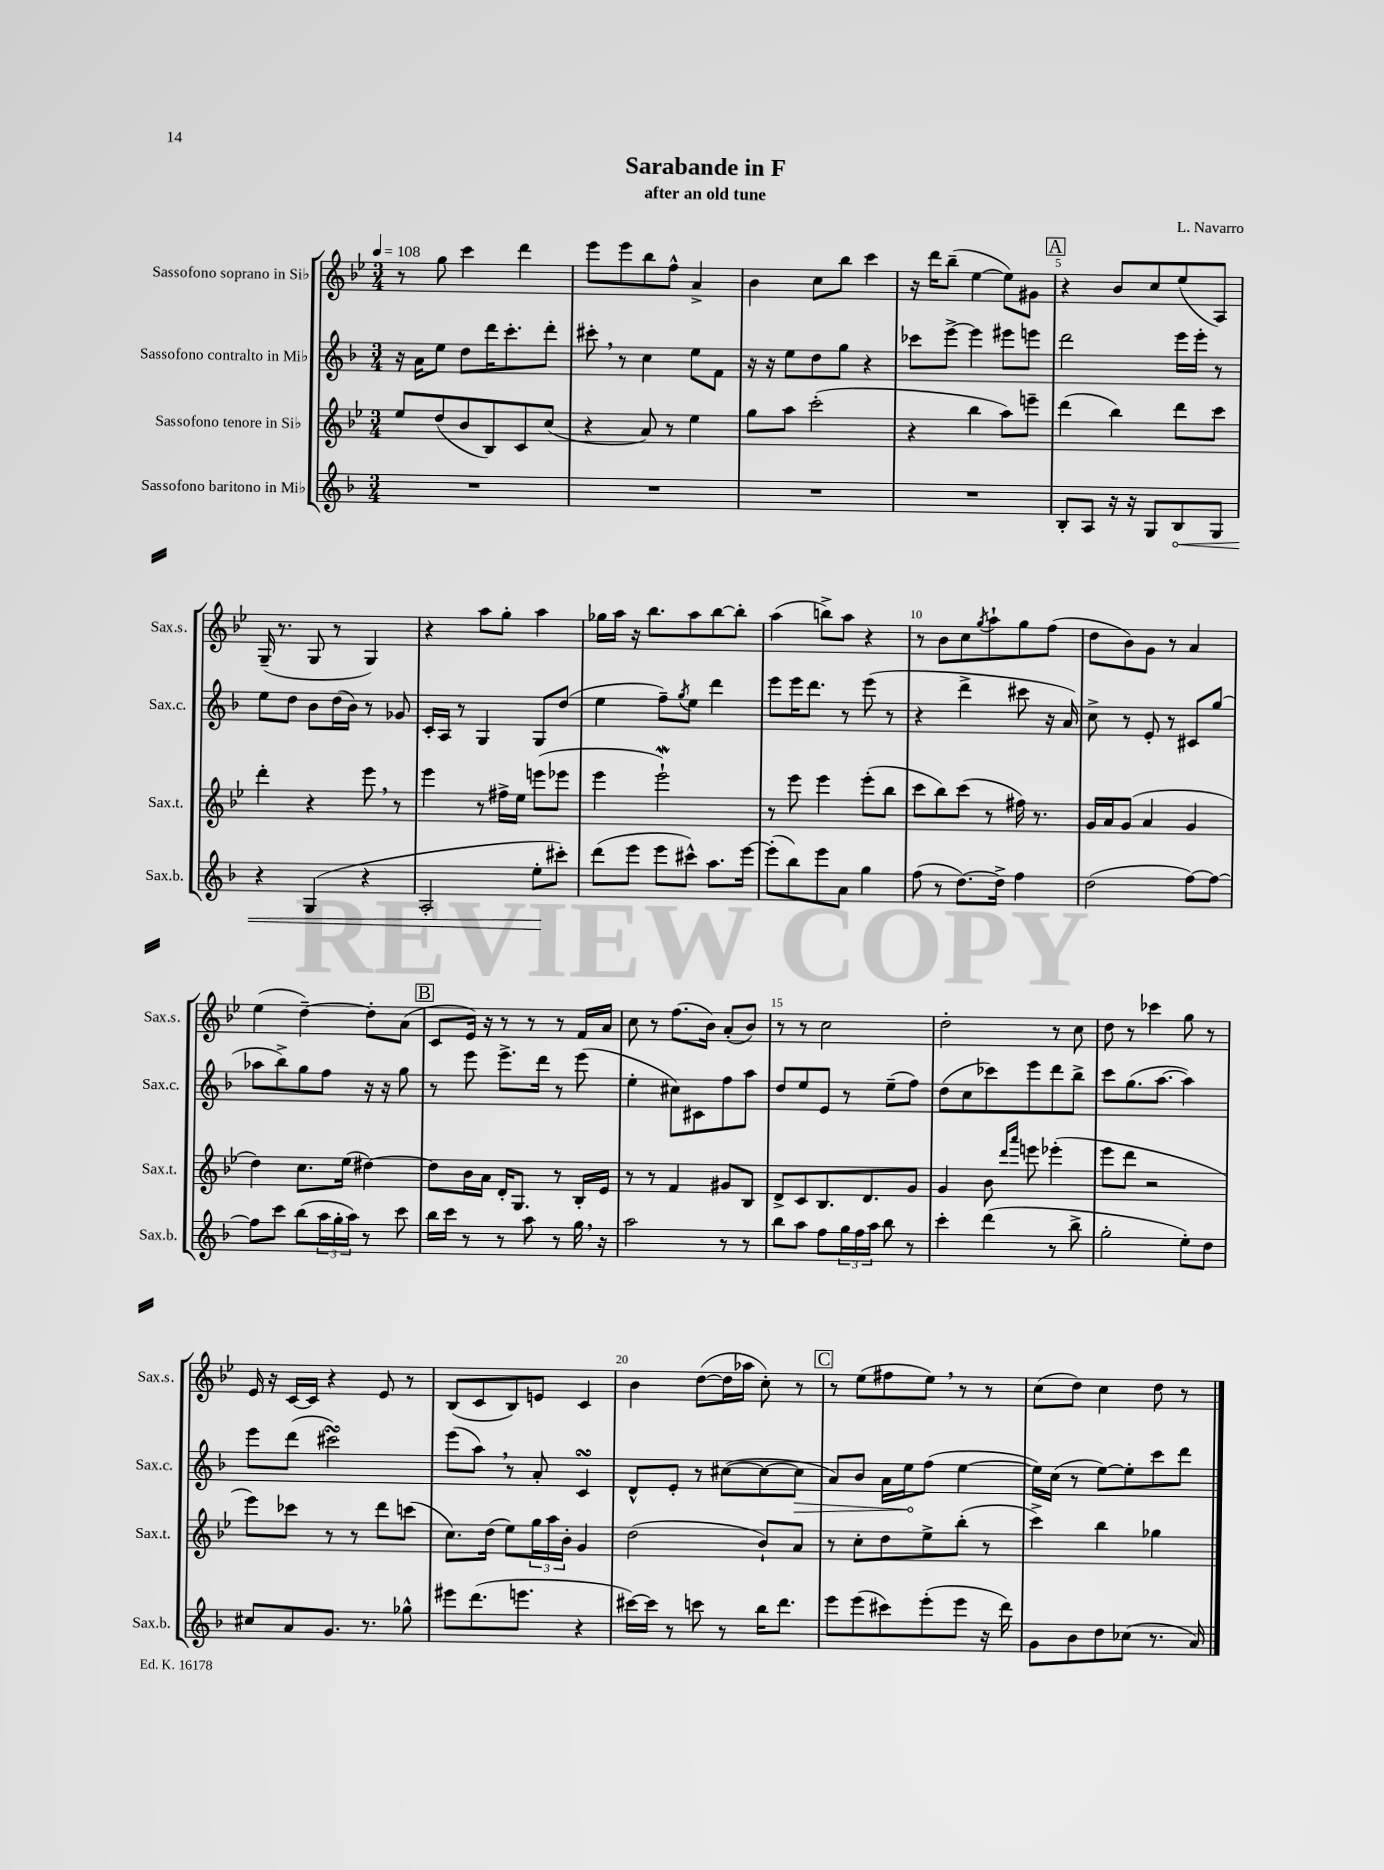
\header { title = "Sarabande in F" composer = "L. Navarro" subtitle = "after an old tune" }
<<
\new StaffGroup <<
\new Staff = "s0" \with { instrumentName = "Sassofono soprano in Sib" shortInstrumentName = "Sax.s." } {
    \clef treble \key bes \major \numericTimeSignature \time 3/4 \tempo 4 = 108
    r8 g''8 c'''4 d'''4 |
    ees'''8 ees'''8 bes''8 f''8-^ a'4-> |
    bes'4 c''8 bes''8 c'''4 |
    r16 d'''16 bes''8--( ees''4~ ees''8) gis'8 |
    \mark \markup { \box "A" } r4 bes'8 c''8 ees''8( a8) |
    g16--( r8. g8 r8 g4) |
    r4 a''8 g''8-. a''4 |
    ges''16 a''16 r16 bes''8. a''8 bes''8~ bes''8-. |
    a''4( b''8->) a''8 r4 |
    r8 bes'8 c''8 \acciaccatura { g''8 } a''8-! g''8 f''8( |
    d''8 bes'8) g'8 r8 a'4 |
    ees''4( d''4~--) d''8-. a'8( |
    \mark \markup { \box "B" } c'8 ees'16) r16 r8 r8 r8 f'16 a'16 |
    c''8 r8 f''8.( bes'16) a'8-.( bes'8) |
    r8 r8 c''2 |
    d''2-. r8 c''8 |
    d''8 r8 ces'''4 g''8 r8 |
    ees'16 r16 c'16~ c'16 r4 ees'8 r8 |
    bes8( c'8 bes8) e'8 c'4 |
    bes'4 d''8~( d''16 aes''16 c''8-.) r8 |
    \mark \markup { \box "C" } r8 ees''8( fis''8 ees''8) \breathe r8 r8 |
    c''8( d''8) c''4 d''8 r8 \bar "|." |
}
\new Staff = "s1" \with { instrumentName = "Sassofono contralto in Mib" shortInstrumentName = "Sax.c." } {
    \clef treble \key f \major \numericTimeSignature \time 3/4
    r16 a'16 e''8 d''8 d'''16 c'''8.-. d'''8-. |
    cis'''8-. \breathe r8 c''4 e''8 f'8 |
    r16 r16 e''8 d''8 g''8 r4 |
    ces'''8 e'''8~-> e'''4 eis'''8 e'''8 |
    \mark \markup { \box "A" } d'''2 e'''16 e'''16-. r8 |
    e''8 d''8 bes'8 d''16( bes'16) r8 ges'8 |
    c'16-. a16 r8 g4 g8 d''8( |
    e''4 f''8--) \acciaccatura { g''8 } e''8 d'''4 |
    e'''8 e'''16 d'''8. r8 e'''8( r8 |
    r4 d'''4-> cis'''8 r16 a'16) |
    c''8-> r8 e'8-. r8 cis'8 g''8( |
    aes''8 bes''8->) g''8 f''8 r16 r16 g''8 |
    \mark \markup { \box "B" } r8 e'''8 e'''8.-> d'''16 r8 e'''8( |
    e''4-. cis''8) cis'8 f''8 a''8 |
    d''8 e''8 e'8 r8 e''8--( f''8) |
    d''8( c''8 ces'''8) e'''8 d'''8 bes''8-> |
    c'''8 g''8.( a''8.~ a''4) |
    e'''8 d'''8( cis'''2\turn) |
    e'''8( a''8) \breathe r8 a'8-. c'4\turn |
    d'8-^ e'8-. r8 cis''8~( cis''8~ \once \override Hairpin.circled-tip = ##t cis''8\> |
    \mark \markup { \box "C" } a'8) bes'8 a'16 e''16\! f''8( e''4~ |
    e''16) c''16( r8 e''8~) e''8-. c'''8 d'''8 \bar "|." |
}
\new Staff = "s2" \with { instrumentName = "Sassofono tenore in Sib" shortInstrumentName = "Sax.t." } {
    \clef treble \key bes \major \numericTimeSignature \time 3/4
    ees''8 d''8( bes'8 bes8) c'8 c''8( |
    r4 a'8) r8 ees''4 |
    g''8 a''8 c'''2-.( |
    r4 bes''4 a''8) e'''8-- |
    \mark \markup { \box "A" } d'''4( bes''4) d'''8 c'''8 |
    d'''4-. r4 ees'''8 \breathe r8 |
    ees'''4 r8 fis''16-> ees''16 e'''8( ees'''8 |
    ees'''4 ees'''2-!\mordent) |
    r8 ees'''8 ees'''4 ees'''8-.( bes''8 |
    c'''8 bes''8) c'''8( r8 fis''16) r8. |
    g'16 a'16 g'8( a'4 g'4 |
    d''4) c''8. ees''16( dis''4~) |
    \mark \markup { \box "B" } dis''8 bes'16 a'16 d'16-. g8. r8 bes16-. ees'16 |
    r8 r8 f'4 gis'8 bes8 |
    d'8-> c'8 bes8. d'8. g'8 |
    g'4 bes'8 \grace { d'''16 a'''16 } e'''8 ees'''4-.( |
    ees'''8 d'''8 r2 |
    ees'''8) ces'''8 r8 r8 d'''8 c'''8( |
    c''8.) d''16( ees''8) \tuplet 3/2 { g''16 a''16 bes'16-. } g'4 |
    d''2( bes'8-!) a'8 |
    \mark \markup { \box "C" } r8 c''8-. d''8 ees''8-> bes''8-.( r8 |
    c'''4->) bes''4 ges''4 \bar "|." |
}
\new Staff = "s3" \with { instrumentName = "Sassofono baritono in Mib" shortInstrumentName = "Sax.b." } {
    \clef treble \key f \major \numericTimeSignature \time 3/4
    R2. |
    R2. |
    R2. |
    R2. |
    \mark \markup { \box "A" } bes8-. a8 r16 r16 g8 \once \override Hairpin.circled-tip = ##t bes8\< g8 |
    r4 g4( r4 |
    a2-. e''8-.\! cis'''8-.) |
    d'''8( e'''8 e'''8 cis'''8-^) a''8. e'''16~ |
    e'''8-.( bes''8) e'''8 a'8 g''4 |
    f''8( r8 d''8.~) d''16-> f''4 |
    d''2( f''8~) f''8~ |
    f''8 c'''8 bes''8( \tuplet 3/2 { a''16 g''16-. a''16) } r8 c'''8 |
    \mark \markup { \box "B" } bes''16 c'''16 r8 r8 a''8 r8 g''16 \breathe r16 |
    a''2 r8 r8 |
    bes''8 a''8 f''8 \tuplet 3/2 { g''16 f''16 a''16 } bes''8 r8 |
    c'''4-. d'''4( r8 bes''8-> |
    g''2-. e''8-.) d''8 |
    cis''8 a'8 g'8. r8. ges''8-^ |
    eis'''8 d'''8.( e'''8. r4 |
    cis'''16~) cis'''16 r8 c'''8 r8 bes''16 d'''8. |
    \mark \markup { \box "C" } e'''8 e'''8( cis'''8) e'''8-.( e'''8 r16 d'''16) |
    g'8 bes'8 d''8 ces''8( r8. a'16) \bar "|." |
}
>>
>>
\layout { \context { \Score \override BarNumber.break-visibility = ##(#f #t #t) barNumberVisibility = #(every-nth-bar-number-visible 5) } }
